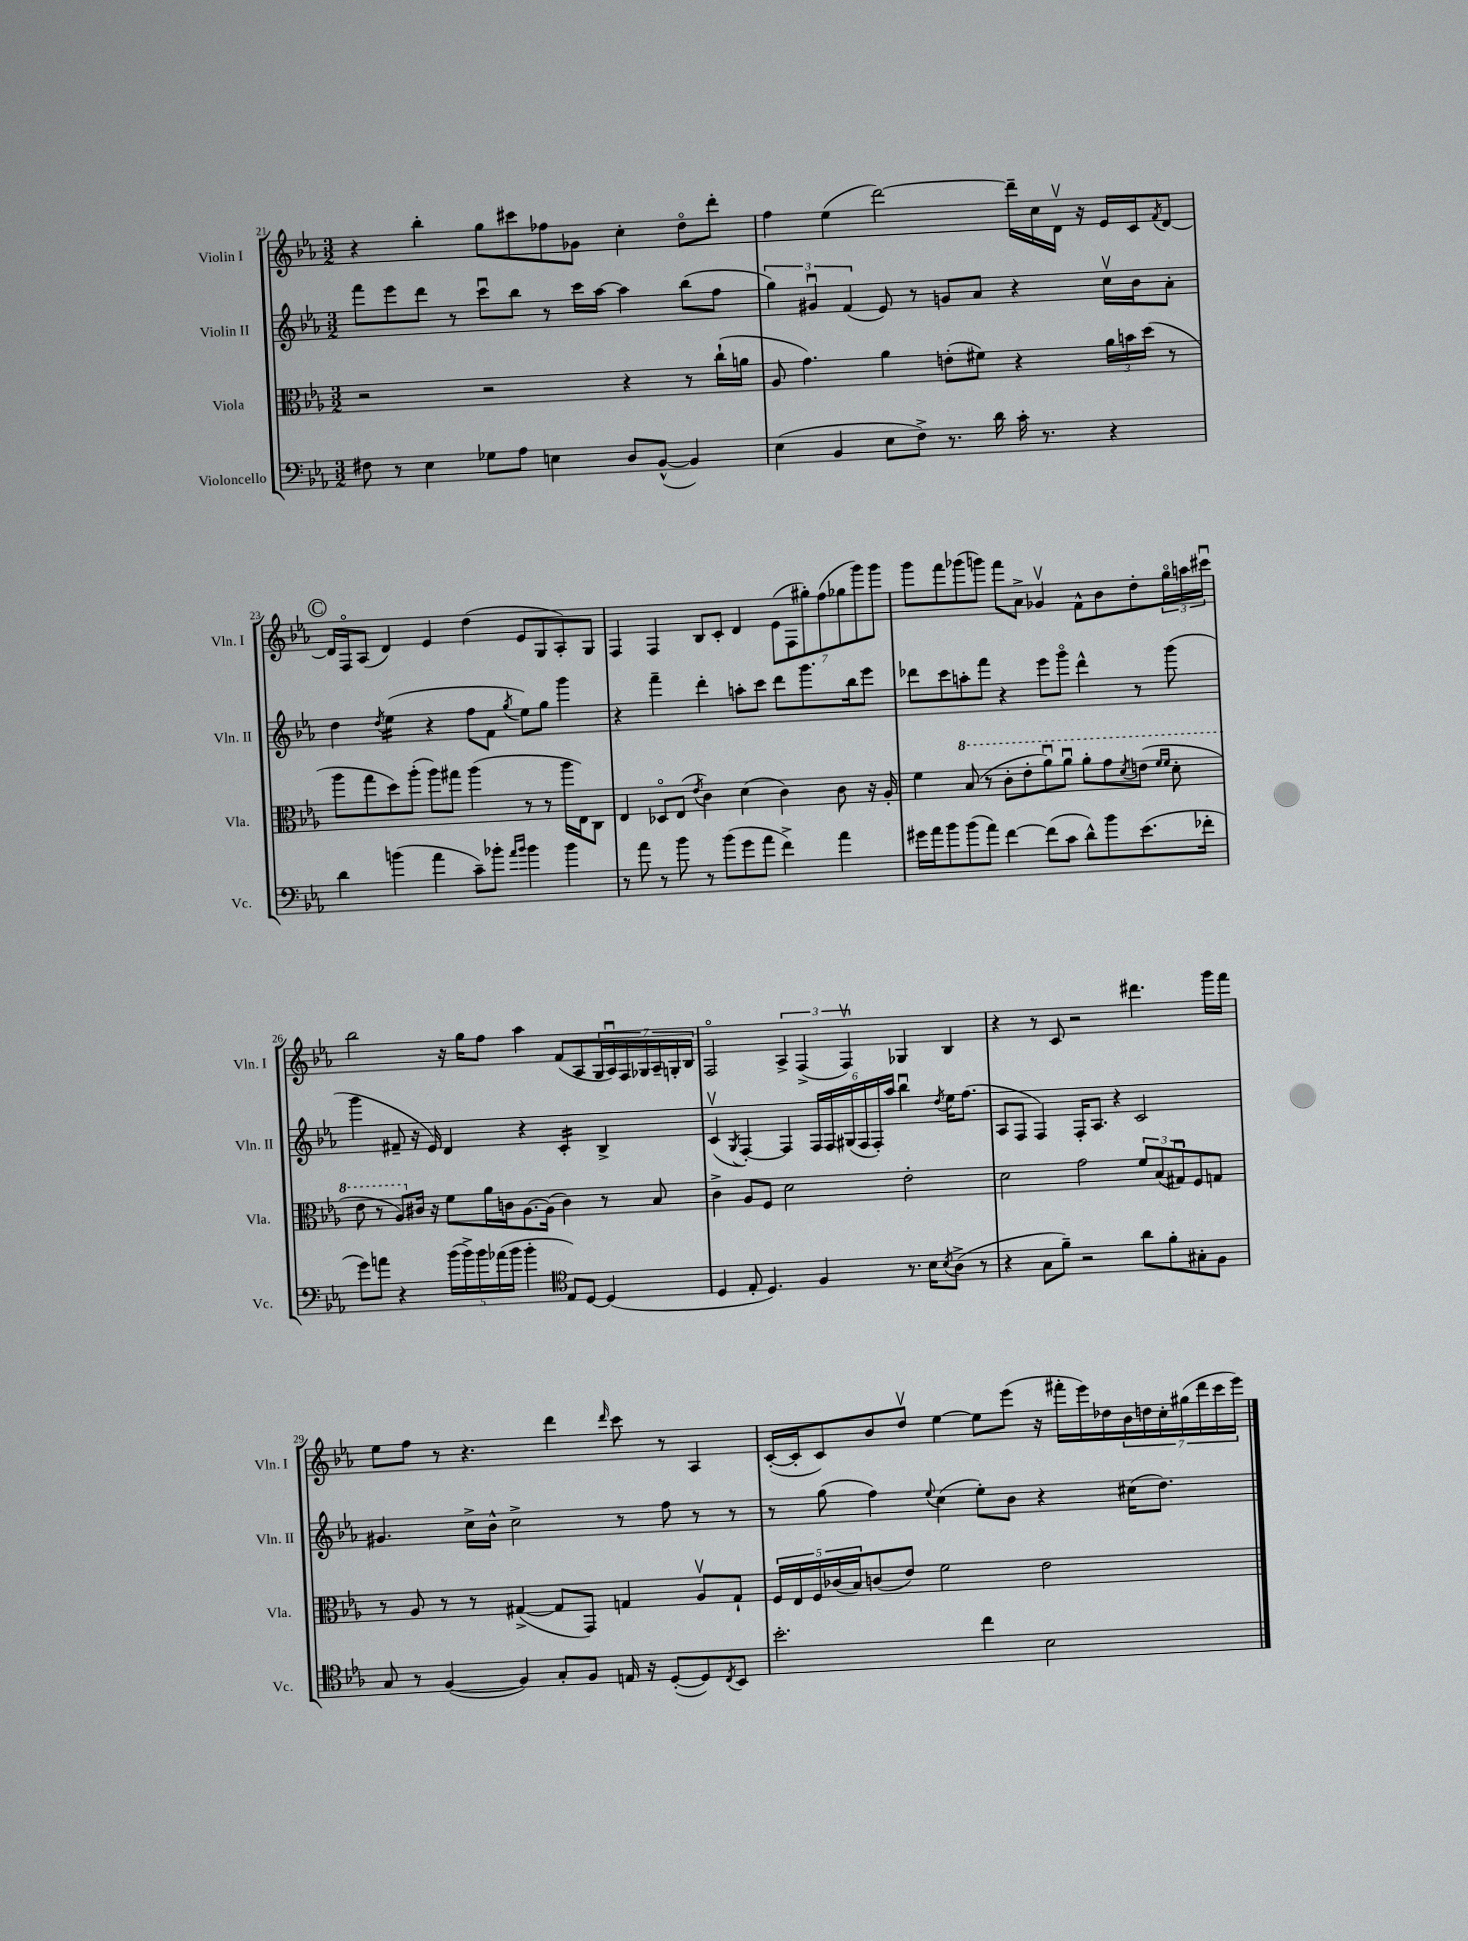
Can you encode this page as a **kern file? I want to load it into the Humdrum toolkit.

**kern	**kern	**kern	**kern
*staff4	*staff3	*staff2	*staff1
*clefF4	*clefC3	*clefG2	*clefG2
*k[b-e-a-]	*k[b-e-a-]	*k[b-e-a-]	*k[b-e-a-]
*M3/2	*M3/2	*M3/2	*M3/2
8F#	2r	8fff	4r
8r	.	8eee-	.
4E-	.	8ddd	4bb-'
.	.	8r	.
8G-	2r	8cccu	8gg
8A-	.	8bb-	8ccc#
4E	.	8r	8ff-
.	.	16ccc	8g-
.	.	[16aa-	.
8D	4r	4aa-]	4cc'
([8BB-^^	.	.	.
4BB-])	8r	(8bb-	8ddo
.	(16cc`	8ff	8ddd'
.	16a	.	.
=	=	=	=
(4E-	8A-	6gg)	4ff
.	4.g)	.	.
.	.	6g#u	.
4BB-	.	.	(4ee-
.	.	(6f	.
8E-	4a-	8e-)	[2ddd)
8F^)	.	8r	.
8.r	(8e'	8g	.
.	8f#)	8a-	.
16d	.	.	.
16c'	4r	4r	16ddd~]
8.r	.	.	16cc
.	.	.	16dv
.	.	.	16r
4r	24a-	16ccv	16e-
.	24b	.	.
.	.	16b-	16c
.	(24dd	.	.
.	.	.	8qf
.	8r	8a-'	[8d
=	=	=	=
4d	8aa-	4dd	16d]
.	.	.	16Fo
.	8gg	.	(8A-
.	.	8qdd	.
(4b	8dd)	(4ee-	4d)
.	(8aa-'	.	.
4a-	8aa-)	4r	4e-
.	8gg#	.	.
8c~)	(4aa-	8ff	(4dd
8b-'	.	8f	.
16qqa-	.	.	.
16qqb-	.	8qgg	.
4b-	8r	8ee-)	8e-
.	8r	8gg	8G
4b-	16aa-	4ggg	8A-')
.	16E-)	.	.
.	8C	.	8G
=	=	=	=
8r	4E-	4r	4F
8a-	.	.	.
8r	8D-o	4fff~	4F
8b-	(8E-	.	.
.	8qe-	.	.
8r	4c)	4ddd'	8B-
(8b-	.	.	8c'
8g	(4d	8aa'	4d
8a-	.	8ccc	.
4f^)	4c)	8ddd	(14e-
.	.	.	14F
.	.	8.ggg	.
.	.	.	14gg#')
.	.	.	(14ff
4a-	8c	.	.
.	.	.	14gg-
.	.	16bb-	.
.	.	.	14ggg)
.	16r	8eee-	.
.	.	.	14ggg
.	16A-'	.	.
=	=	=	=
16g#	4f	8ddd-	8ggg
16a-	.	.	.
8b-	.	8ccc	8fff
(8b-	(8b-	8aa'	(8ggg-
8a-)	8r	8fff	8ggg)
[4f	8cc'	4r	8fff
.	8ee-'	.	8a-^
(8f]	8aa-u)	8eee-	4g-v
8c	8aa-u	8gggo	.
8d^^)	8aa-'	4ddd-^^	8f^^
8b-	8gg	.	8b-
.	8qdd	.	.
(8.e-	(8ee	8r	8dd'
.	16qqff	.	.
.	16qqff	.	.
.	8dd'	(8ggg	24ggo
.	.	.	24aa
16f-'	.	.	.
.	.	.	24ccc#u
=	=	=	=
8g)	8ee-	4ggg	2bb-
8a	8r	.	.
4r	8a-)	8f#~	.
.	16c#	16r	.
.	16r	16e-)	.
(20b-	8f	4d	16r
20b-^)	.	.	.
.	.	.	16gg
20b-	.	.	.
.	16a-	.	8ff
(20a-	.	.	.
.	16c	.	.
20b-	.	.	.
4b-'	[8.A-	4r	4aa-
.	(16A-]	.	.
*clefC4	*	*	*
8E-)	4c)	4c'	(8f
[8D	.	.	8A-
(4D]	8r	4B-^	28G
.	.	.	28A-u)
.	.	.	28F
.	.	.	28G-
.	8B-	.	.
.	.	.	28A-~
.	.	.	28G'
.	.	.	28B-
=	=	=	=
4D	4c^	(4cv	2Fo
.	.	8qG	.
8E-'	8A-	[4F')	.
4.D)	8F	.	.
.	2d	4F]	6A-^
.	.	.	(6F^
4F	.	24F	.
.	.	24F	.
.	.	(24G#	6Fv)
.	.	24F	.
.	.	24F')	.
.	.	24aa-	.
8.r	2e-'	4bb-u	4G-
16B-	.	.	.
8qB-	.	8qdd	.
(8A-^	.	16ee-	4B-
.	.	(8.ff	.
8r	.	.	.
=	=	=	=
4r	2d	8A-	4r
.	.	8F	.
8G	.	4F)	8r
8f~)	.	.	8c
2r	2g	16F'	2r
.	.	8.A-	.
.	.	4r	.
8a-	12f	2c	4.ddd#
.	(12B-	.	.
8f'	.	.	.
.	12G#u)	.	.
8G#'	8F	.	.
8F	8G	.	16ggg
.	.	.	16fff
=	=	=	=
8G	8r	4.g#	8ee-
8r	8A-	.	8ff
([4F	8r	.	8r
.	8r	16cc^	4.r
.	.	16b-^^	.
4F])	([4G#^	2cc^	.
8G'	8G#]	.	4ddd
8F	8GG)	.	.
.	.	.	16qqddd
16E	4G	8r	8ccc
16r	.	.	.
([8D'	.	8ff	8r
8D])	8A-v	8r	4A-
8qC	.	.	.
8BB-	8G`	8r	.
=	=	=	=
2.b-'	20F	8r	([16c'
.	20E-	.	.
.	.	.	16c']
.	20F	.	.
.	.	(8gg	8c)
.	(20c-	.	.
.	20B-)	.	.
.	(8c	4ff)	8b-
.	8e-)	.	8ddv
.	.	8qqee-	.
.	2f	(4cc	[4ee-
4cc	.	8ee-')	8ee-]
.	.	8b-	(8eee-
2B-	2e-	4r	16r
.	.	.	16fff#'
.	.	.	16eee-)
.	.	.	16dd-
.	.	(16cc#	28b-
.	.	.	28dd
.	.	8.dd)	.
.	.	.	28cc'
.	.	.	(28gg#
.	.	.	28ddd
.	.	.	28ccc
.	.	.	28eee-)
==	==	==	==
*-	*-	*-	*-
